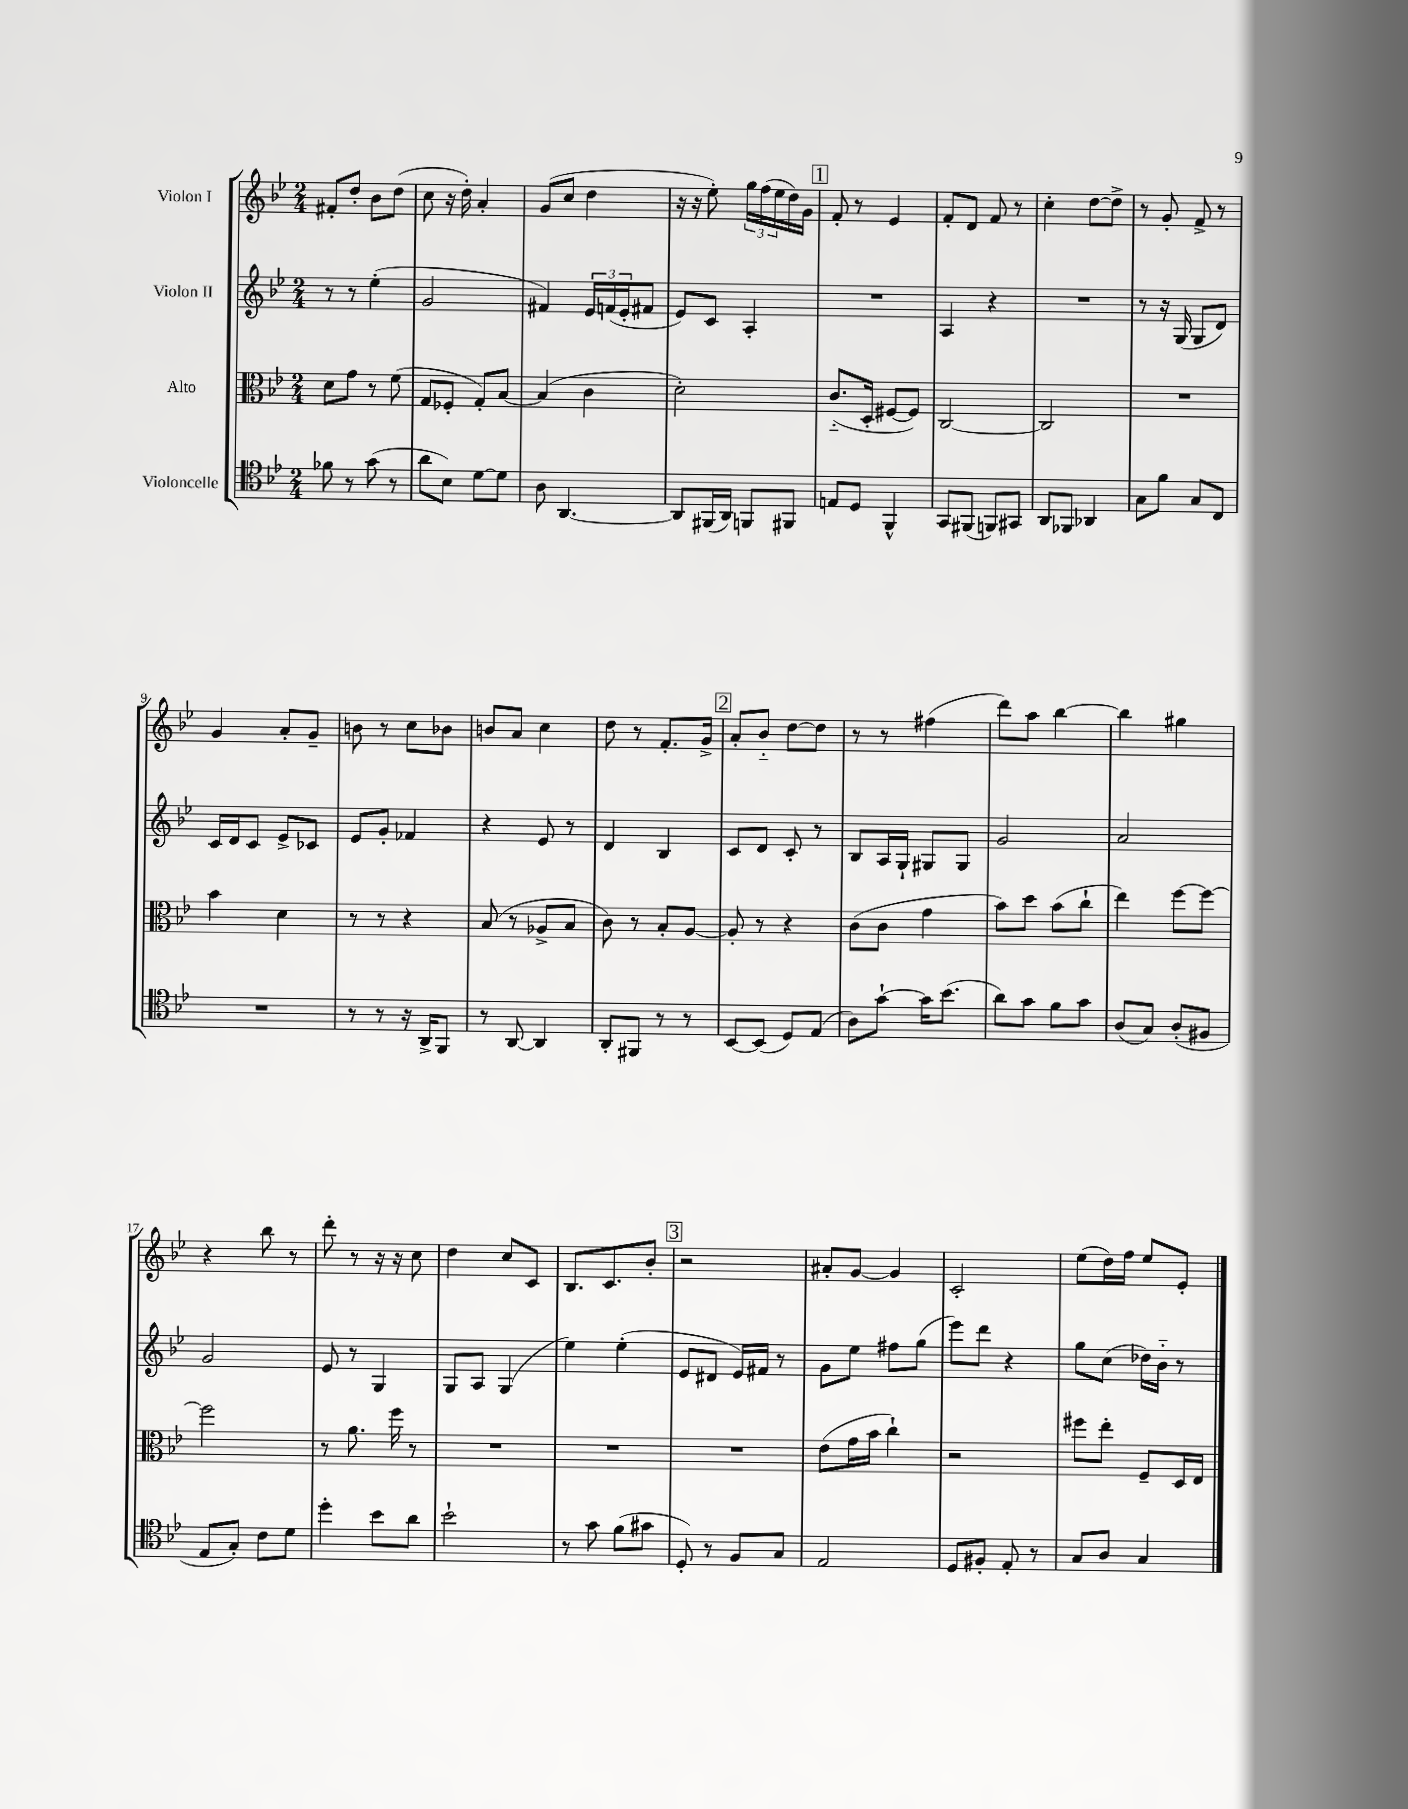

**kern	**kern	**kern	**kern
*part4	*part3	*part2	*part1
*staff4	*staff3	*staff2	*staff1
*I"Violoncelle	*I"Alto	*I"Violon II	*I"Violon I
*clefC4	*clefC3	*clefG2	*clefG2
*k[b-e-]	*k[b-e-]	*k[b-e-]	*k[b-e-]
*M2/4	*M2/4	*M2/4	*M2/4
=1	=1	=1	=1
8f-X\	8d\L	8r	8f#X'/L
8r	8g\J	8r	8dd'/J
(8g\	8r	(4ee-'\	8b-\L
8r	(8f\	.	(8dd\J
=2	=2	=2	=2
8a\L	8G/L	2g/	8cc\
8B-\J)	8F-X'/J	.	16r
.	.	.	16dd'\)
[8d\L	8G'/L)	.	4a'/
8d\J]	[8B-/J	.	.
=3	=3	=3	=3
8A\	(4B-/]	4f#X/)	(8g/L
[4.AA/	.	.	8cc/J
.	4c\	24e-/LL	4dd\
.	.	(24fn/	.
.	.	24e-'/J	.
.	.	8f#X/J	.
=4	=4	=4	=4
8AA/L]	2d'\)	8e-/L)	16r
.	.	.	16r
(16FF#X/L	.	8c/J	8ee-'\)
16AA/JJ)	.	.	.
8FFn/L	.	4A'/	24gg\LL
.	.	.	(24ff\
.	.	.	24ee-\
8FF#X/J	.	.	16dd\)
.	.	.	16g\JJ
!!LO:REH:place=s1:t=1
=5	=5	=5	=5
8En/L	(8.c/L	2r	8f'/
8D/J	.	.	8r
.	16D'/Jk	.	.
4FF^^/	[8F#X/L	.	4e-/
.	8F#/J])	.	.
=6	=6	=6	=6
8GG/L	[2C/	4A/	8f'/L
(8FF#X/J	.	.	8d/J
8FFn/L)	.	4r	8f/
8GG#X/J	.	.	8r
=7	=7	=7	=7
8AA/L	2C/]	2r	4cc'\
8FF-X/J	.	.	.
4AA-X/	.	.	[8dd\L
.	.	.	8dd^\J]
=8	=8	=8	=8
8G\L	2r	8r	8r
8f\J	.	16r	8g'/
.	.	(16G/	.
8G/L	.	8G/L	8f^/
8C/J	.	8d/J)	8r
!!LO:LB:g=z
=9	=9	=9	=9
2r	4b-\	16c/LL	4g/
.	.	16d/J	.
.	.	8c/J	.
.	4d\	8e-^/L	8a'/L
.	.	8c-X/J	8g~/J
=10	=10	=10	=10
8r	8r	8e-/L	8bn\
8r	8r	8g'/J	8r
16r	4r	4f-X/	8cc\L
16AA^/KL	.	.	.
8FF/J	.	.	8b-X\J
=11	=11	=11	=11
8r	(8B-/	4r	8bn/L
[8AA/	8r	.	8a/J
4AA/]	8A-X^/L	8e-/	4cc\
.	8B-/J	8r	.
=12	=12	=12	=12
8AA'/L	8c\)	4d/	8dd\
8FF#X/J	8r	.	8r
8r	8B-'/L	4B-/	8.f'/L
8r	[8A/J	.	.
.	.	.	16g^/Jk
!!LO:REH:place=s1:t=2
=13	=13	=13	=13
[8BB-/L	8A'/]	8c/L	8a'/L
(8BB-/J]	8r	8d/J	8b-/J
8D/L)	4r	8c'/	[8dd\L
(8E-/J	.	8r	8dd\J]
=14	=14	=14	=14
8A\L)	(8c\L	8B-/L	8r
[8g`\J	8c\J	16A/L	8r
.	.	16G`/JJ	.
16g\KL]	4g\	8G#X/L	(4ff#X\
(8.b-\J	.	.	.
.	.	8G#/J	.
=15	=15	=15	=15
8a\L)	8b-\L)	2g/	8ddd\L)
8g\J	8dd\J	.	8aa\J
8f\L	(8b-\L	.	[4bb-\
8g\J	8cc`\J	.	.
=16	=16	=16	=16
(8A/L	4ee-\)	2a/	4bb-\]
8G/J)	.	.	.
(8A'/L	[8ff\L	.	4gg#X\
8F#X/J	8ff\J_	.	.
!!LO:LB:g=z
=17	=17	=17	=17
8E-/L	2ff\]	2g/	4r
8G'/J)	.	.	.
8c\L	.	.	8bb-\
8d\J	.	.	8r
=18	=18	=18	=18
4dd'\	8r	8e-/	8ddd'\
.	8.a\	8r	8r
8b-\L	.	4G/	16r
.	16ff\	.	16r
8a\J	8r	.	8cc\
=19	=19	=19	=19
2b-`\	2r	8G/L	4dd\
.	.	8A/J	.
.	.	(4G/	8cc/L
.	.	.	8c/J
=20	=20	=20	=20
8r	2r	4ee-\)	8.B-/L
8g\	.	.	.
.	.	.	8.c/
(8f\L	.	(4ee-'\	.
8g#X\J	.	.	8b-'/J
!!LO:REH:place=s1:t=3
=21	=21	=21	=21
8D'/)	2r	8e-/L	2r
8r	.	8d#X/J	.
8F/L	.	16e-/LL)	.
.	.	16f#X/JJ	.
8G/J	.	8r	.
=22	=22	=22	=22
2E-/	(8e-\L	8g\L	8a#X'/L
.	16g\L	8ee-\J	[8g/J
.	16b-\JJ	.	.
.	4cc`\)	8ff#X\L	4g/]
.	.	(8gg\J	.
=23	=23	=23	=23
8D/L	2r	8eee-\L)	2c'/
8F#X'/J	.	8ddd\J	.
8E-'/	.	4r	.
8r	.	.	.
=24	=24	=24	=24
8G/L	8ff#X\L	8gg\L	(8ee-\L
8A/J	8ee-'\J	(8cc\J	16dd\L)
.	.	.	16ff\JJ
4G/	8F~/L	16dd-X\LL)	8ee-/L
.	.	16b-\JJ	.
.	16D/L	8r	8e-'/J
.	16E-/JJ	.	.
==	==	==	==
*-	*-	*-	*-
